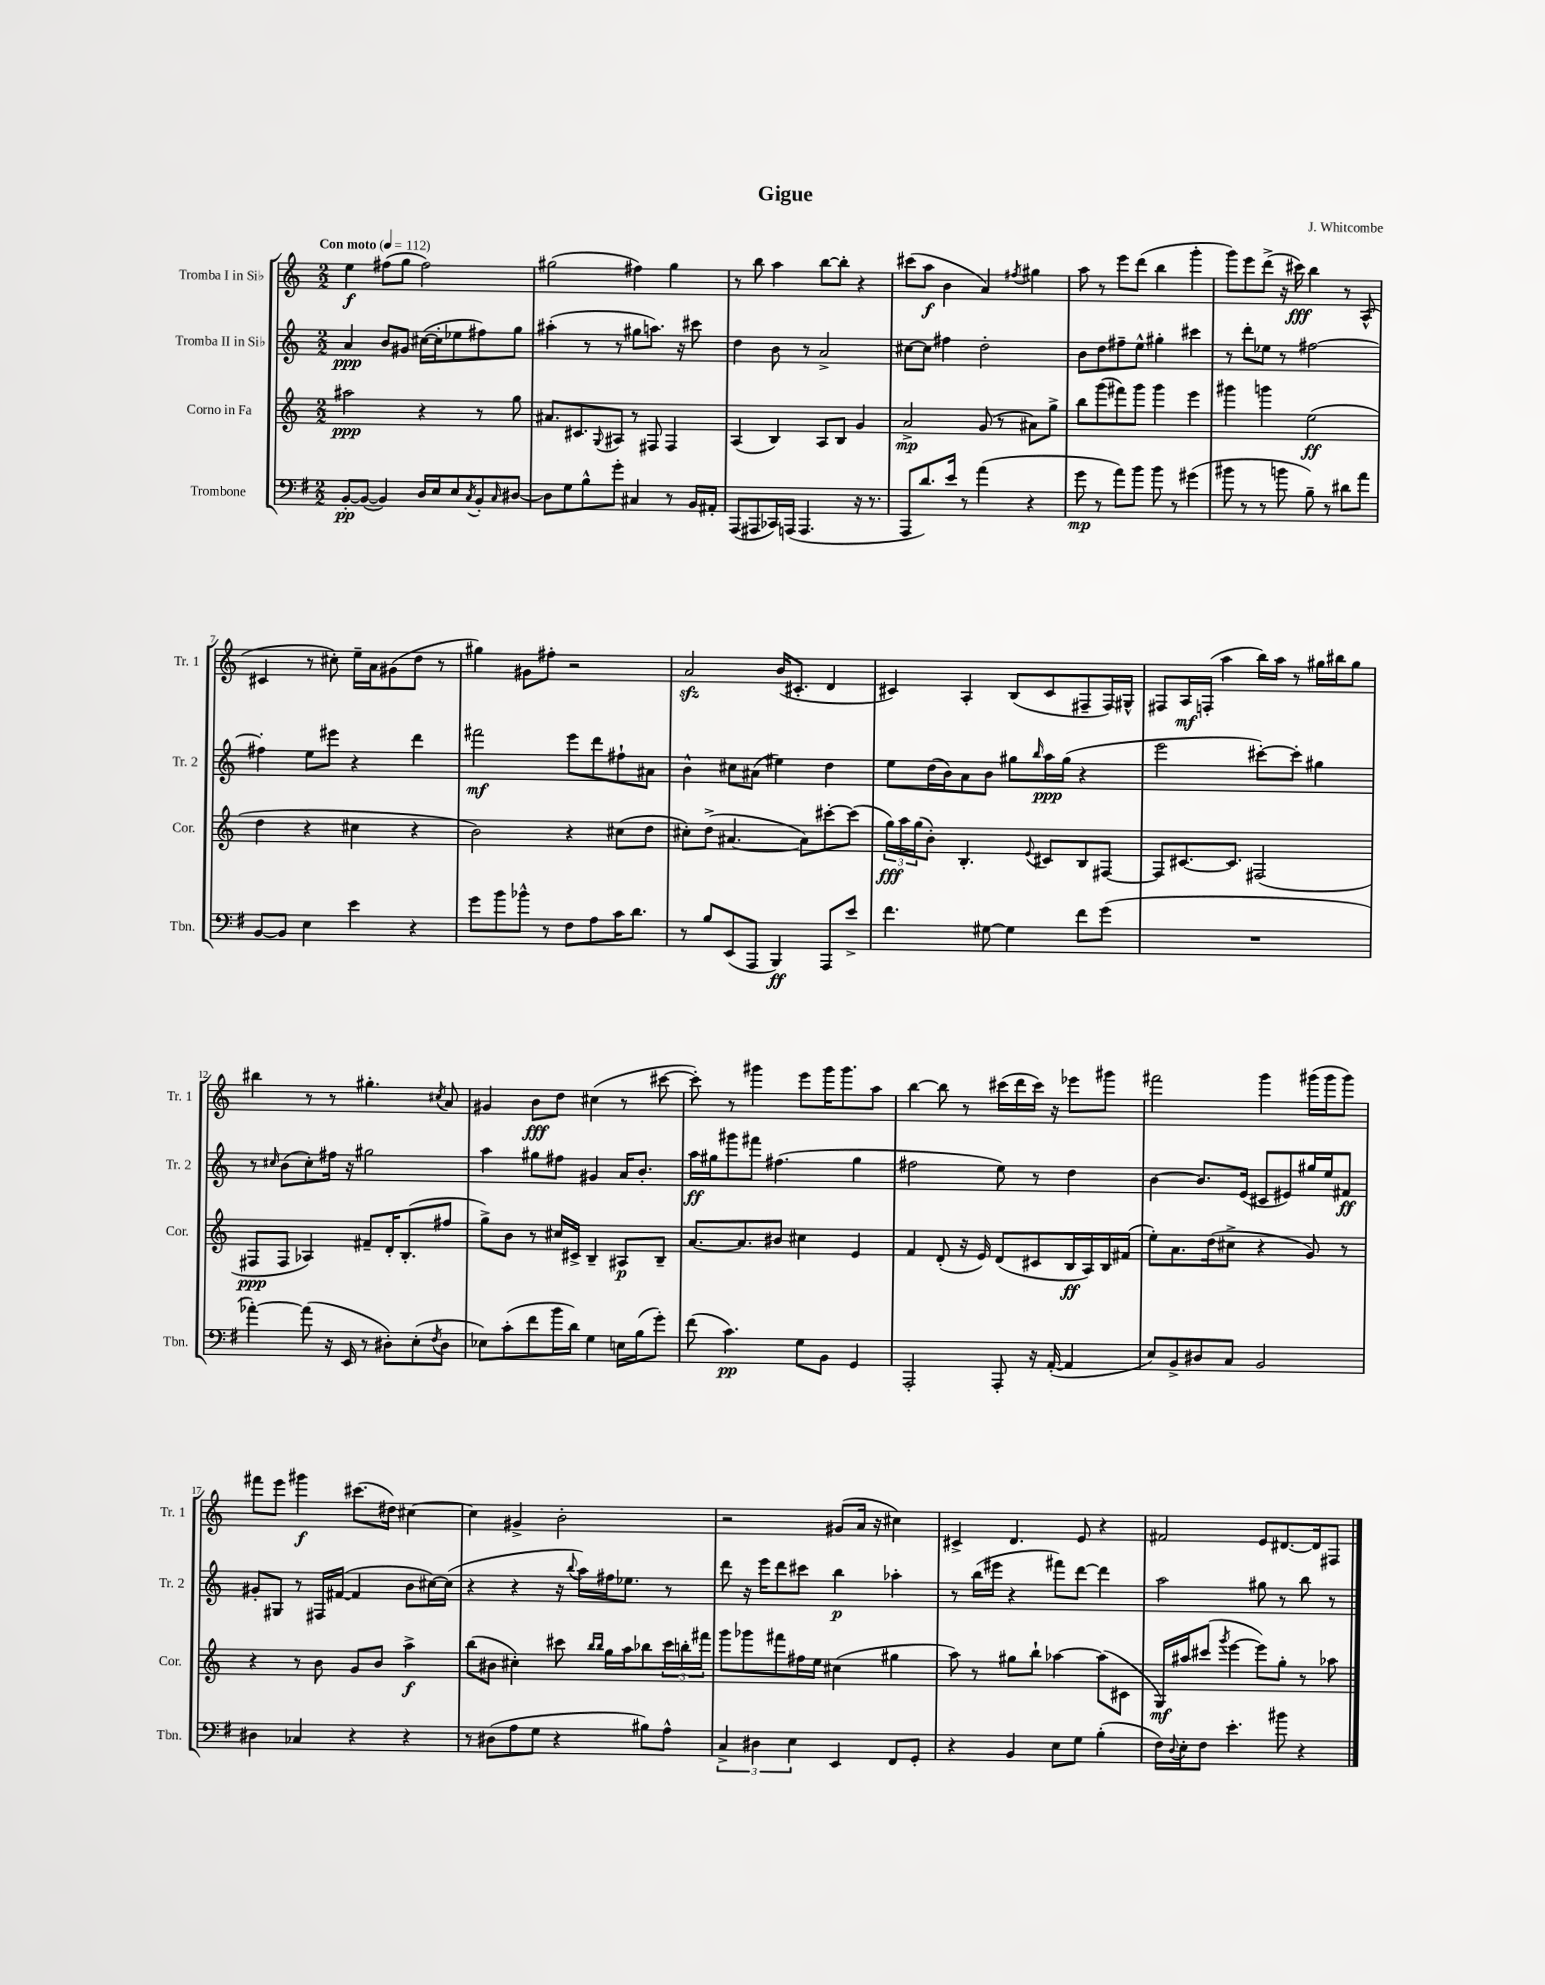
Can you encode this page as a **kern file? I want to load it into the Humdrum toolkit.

**kern	**dynam	**kern	**dynam	**kern	**dynam	**kern	**dynam
*part4	*part4	*part3	*part3	*part2	*part2	*part1	*part1
*staff4	*staff4	*staff3	*staff3	*staff2	*staff2	*staff1	*staff1
*I"Trombone	*	*I"Corno in Fa	*	*I"Tromba II in Si♭	*	*I"Tromba I in Si♭	*
*I'Tbn.	*	*I'Cor.	*	*I'Tr. 2	*	*I'Tr. 1	*
*clefF4	*	*clefG2	*	*clefG2	*	*clefG2	*
*k[f#]	*	*k[]	*	*k[]	*	*k[]	*
*M2/2	*	*M2/2	*	*M2/2	*	*M2/2	*
*MM112	*	*MM112	*	*MM112	*	*MM112	*
=1	=1	=1	=1	=1	=1	=1	=1
!	!	!	!	!	!	!LO:TX:a:B:t=Con moto	!
[8BB'/L	pp	2aa#X\	ppp	4a/	ppp	4ee\	f
(8BB/J_	.	.	.	.	.	.	.
4BB/])	.	.	.	8b/L	.	(8ff#X\L	.
.	.	.	.	8g#X/J	.	8gg\J	.
16D/LL	.	4r	.	([16cc#X\LL	.	2ff#\)	.
16E/J	.	.	.	16cc#'\J]	.	.	.
8E/	.	.	.	8ee-X\	.	.	.
8qC/	.	.	.	.	.	.	.
8BB'/	.	8r	.	8ff#X\)	.	.	.
16qqC/	.	.	.	.	.	.	.
[8D#X/J	.	8gg\	.	8gg\J	.	.	.
=2	=2	=2	=2	=2	=2	=2	=2
8D#\L]	.	8.a#X/L	.	(4aa#X'\	.	(2gg#X\	.
8G\	.	.	.	.	.	.	.
.	.	8.c#X/	.	.	.	.	.
8B^^\	.	.	.	8r	.	.	.
.	.	8qqG/	.	.	.	.	.
8g'\J	.	8A#X/J	.	8r	.	.	.
4C#X/	.	8r	.	8gg#X\L	.	4ff#X\)	.
.	.	8F#X/	.	8.aan\J)	.	.	.
8r	.	4F#/	.	.	.	4gg#\	.
.	.	.	.	16r	.	.	.
16BB/LL	.	.	.	8ccc#X\	.	.	.
16AA#X'/JJ	.	.	.	.	.	.	.
=3	=3	=3	=3	=3	=3	=3	=3
(8AAA/L	.	(4A/	.	4dd\	.	8r	.
8AAA#X/	.	.	.	.	.	8bb\	.
16CC-X/L)	.	4B/)	.	8b\	.	4aa\	.
(16AAAn/JJ	.	.	.	.	.	.	.
4.AAA/	.	.	.	8r	.	.	.
.	.	8A/L	.	2a^/	.	[8bb\L	.
.	.	8B/J	.	.	.	8bb'\J]	.
16r	.	4g/	.	.	.	4r	.
8.r	.	.	.	.	.	.	.
=4	=4	=4	=4	=4	=4	=4	=4
8AAA/L	.	2a^/	mp	[8cc#X\L	.	(8ccc#X\L	.
8.d/)	.	.	.	8cc#\J]	.	8aa\J	f
.	.	.	.	4ff#X\	.	4b\	.
16e/Jk	.	.	.	.	.	.	.
8r	.	.	.	.	.	.	.
(4a\	.	(8g/	.	2dd'\	.	4a/)	.
.	.	8r	.	.	.	.	.
.	.	.	.	.	.	8qff#X/	.
4r	.	8a#X\L)	.	.	.	4gg#X\	.
.	.	8gg^\J	.	.	.	.	.
=5	=5	=5	=5	=5	=5	=5	=5
8g\	mp	8bb\L	.	8b\L	.	8aa\	.
8r	.	(8ggg\	.	8dd\	.	8r	.
8a\L)	.	8fff#X\)	.	8ff#X~\	.	8eee\L	.
8b\J	.	8ggg\J	.	8ee^^\J	.	(8ddd\J	.
8b\	.	4ggg\	.	4gg#X'\	.	4bb\	.
8r	.	.	.	.	.	.	.
(4g#X\	.	4eee\	.	4ccc#X\	.	4ggg'\	.
=6	=6	=6	=6	=6	=6	=6	=6
8b#X\	.	4ggg#X\	.	8r	.	8ggg\L)	.
8r	.	.	.	8ddd'\L	.	8eee\	.
8r	.	4gggn\	.	8ee-X\J	.	(8ddd^\J	.
8bn\	.	.	.	8r	.	16r	.
.	.	.	.	.	.	16ccc#X\)	fff
8B~\)	.	(2ee\	ff	[2ff#X\	.	4bb\	.
8r	.	.	.	.	.	.	.
8d#X\L	.	.	.	.	.	8r	.
8a\J	.	.	.	.	.	(8A^^/	.
!!LO:LB:g=z
=7	=7	=7	=7	=7	=7	=7	=7
[8BB/L	.	4dd\	.	4ff#X'\]	.	4c#X/	.
8BB/J]	.	.	.	.	.	.	.
4E\	.	4r	.	8ee\L	.	8r	.
.	.	.	.	8eee#X\J	.	8cc#X'\)	.
4e\	.	4cc#X\	.	4r	.	16ee~\LL	.
.	.	.	.	.	.	16a\J	.
.	.	.	.	.	.	(8g#X\	.
4r	.	4r	.	4ddd\	.	8dd\J	.
.	.	.	.	.	.	8r	.
=8	=8	=8	=8	=8	=8	=8	=8
8g\L	.	2b\)	.	2fff#X\	mf	4gg#X\)	.
8b\	.	.	.	.	.	.	.
8b-X^^\J	.	.	.	.	.	8g#X\L	.
8r	.	.	.	.	.	8ff#X'\J	.
8F#\L	.	4r	.	8eee\L	.	2r	.
8A\	.	.	.	8ddd\	.	.	.
16c\K	.	(8cc#X\L	.	8ff#X`\	.	.	.
8.d\J	.	.	.	.	.	.	.
.	.	8dd\J	.	8a#X\J	.	.	.
=9	=9	=9	=9	=9	=9	=9	=9
8r	.	8cc#X'\L)	.	4b^^\	.	2azz/	.
8B/L	.	(8dd^\J	.	.	.	.	.
(8EE/	.	[4.a#X/	.	8cc#X\L	.	.	.
8AAA/J	.	.	.	(8a#X\J	.	.	.
4BBB/)	ff	.	.	4ee#X\)	.	(16b/KL	.
.	.	.	.	.	.	8.c#X'/J	.
.	.	8a#\L])	.	.	.	.	.
8AAA/L	.	[8ccc#X'\	.	4dd\	.	4d/	.
8e^/J	.	(8ccc#\J]	.	.	.	.	.
=10	=10	=10	=10	=10	=10	=10	=10
4.f#\	.	24gg\LL)	fff	8ee\L	.	4c#X/)	.
.	.	24aa\	.	.	.	.	.
.	.	(24gg\J	.	.	.	.	.
.	.	8b'\J)	.	(16dd\L	.	.	.
.	.	.	.	16b\J)	.	.	.
.	.	4.B'/	.	8a\	.	4A'/	.
[8G#X\	.	.	.	8b\J	.	.	.
4G#\]	.	.	.	8gg#X\L	.	(8B/L	.
.	.	8qqe/	.	16qqbb/	.	.	.
.	.	8c#X/L	.	16aa\L	ppp	8c#/	.
.	.	.	.	(16gg#\JJ	.	.	.
8f#\L	.	8B/	.	4r	.	8F#X~/	.
(8g\J	.	[8F#X/J	.	.	.	16F#/L)	.
.	.	.	.	.	.	16G#X^^/JJ	.
=11	=11	=11	=11	=11	=11	=11	=11
1r	.	8F#/L]	.	2eee\	.	8F#X/L	.
.	.	[8.c#X/	.	.	.	16A/L	mf
.	.	.	.	.	.	(16Fn'/JJ	.
.	.	.	.	.	.	4aa\	.
.	.	8.c#/J]	.	.	.	.	.
.	.	(2F#X/	.	[8ccc#X'\L)	.	16bb\LL)	.
.	.	.	.	.	.	16aa\JJ	.
.	.	.	.	8ccc#'\J]	.	8r	.
.	.	.	.	4gg#X\	.	16gg#X\LL	.
.	.	.	.	.	.	16bb#X\J	.
.	.	.	.	.	.	8gg#\J	.
!!LO:LB:g=z
=12	=12	=12	=12	=12	=12	=12	=12
[4a-X'\)	.	8F#X/L	ppp	8r	.	4bb#X\	.
.	.	.	.	16qqcc#X/	.	.	.
.	.	8F#/J	.	(8b\L	.	.	.
(8a-\]	.	4A-X/)	.	8cc#'\)	.	8r	.
16r	.	.	.	16ff#X\Jk	.	8r	.
16EE/	.	.	.	16r	.	.	.
8r	.	8f#X~/L	.	2gg#X\	.	4.gg#X'\	.
8D#X'\L)	.	16d'/K	.	.	.	.	.
.	.	(8.B'/	.	.	.	.	.
(8E'\	.	.	.	.	.	.	.
8qF#/	.	.	.	.	.	8qcc#X/	.
8D#\J	.	8ff#X/J	.	.	.	8a/	.
=13	=13	=13	=13	=13	=13	=13	=13
8E-X\L)	.	8gg^\L)	.	4aa\	.	4g#X/	.
(8c'\	.	8b\J	.	.	.	.	.
8f#\	.	8r	.	8gg#X\L	.	8b\L	fff
16b\L	.	16cc#X/LL	.	8ff#X\J	.	8dd\J	.
16d\JJ)	.	16c#X^/JJ	.	.	.	.	.
4G\	.	4B~/	.	4g#X/	.	(4cc#X\	.
16En\LL	.	8A#X/L	p	16a/KL	.	8r	.
(16B\J	.	.	.	8.b'/J	.	.	.
8g'\J)	.	8B~/J	.	.	.	[8ccc#X\	.
=14	=14	=14	=14	=14	=14	=14	=14
(8f#\	.	[8.a/L	.	16aa\LL	ff	8ccc#'\])	.
.	.	.	.	16gg#X\J	.	.	.
4.c\)	pp	.	.	8ggg#X\	.	8r	.
.	.	8.a/]	.	.	.	.	.
.	.	.	.	8fff#X\J	.	4ggg#X\	.
.	.	8b#X/J	.	(4.ff#X\	.	.	.
8G\L	.	4cc#X\	.	.	.	8eee\L	.
8BB\J	.	.	.	.	.	16ggg#\K	.
.	.	.	.	.	.	8.ggg#\	.
4GG/	.	4e/	.	4gg#\	.	.	.
.	.	.	.	.	.	8aa\J	.
=15	=15	=15	=15	=15	=15	=15	=15
2AAA'/	.	4f/	.	2ff#X\	.	[4bb\	.
.	.	(8d'/	.	.	.	8bb\]	.
.	.	16r	.	.	.	8r	.
.	.	16e/)	.	.	.	.	.
8AAA'/	.	(8d/L	.	8ee\)	.	(16ccc#X\LL	.
.	.	.	.	.	.	16ddd\	.
16r	.	8c#X/	.	8r	.	16ccc#\JJ)	.
([16AA'/	.	.	.	.	.	16r	.
4AA/]	.	16B/L	ff	4dd\	.	8eee-X\L	.
.	.	16A/)	.	.	.	.	.
.	.	16B/	.	.	.	8ggg#X\J	.
.	.	(16f#X/JJ	.	.	.	.	.
=16	=16	=16	=16	=16	=16	=16	=16
8E/L)	.	8ee'\L)	.	[4b\	.	2fff#X\	.
8BB^/	.	8.a\	.	.	.	.	.
8D#X/	.	.	.	8.b/L]	.	.	.
.	.	(16dd\k	.	.	.	.	.
8C/J	.	8cc#X^\J	.	.	.	.	.
.	.	.	.	(16e/Jk	.	.	.
2BB/	.	4r	.	8c#X/L	.	4ggg\	.
.	.	.	.	8e#X/)	.	.	.
.	.	8g/)	.	16gg#X/L	.	(16ggg#X\LL	.
.	.	.	.	16ee/J	.	16ggg#\J	.
.	.	8r	.	8f#X/J	ff	8ggg#\J)	.
!!LO:LB:g=z
=17	=17	=17	=17	=17	=17	=17	=17
4D#X\	.	4r	.	8g#X'/L	.	8fff#X\L	.
.	.	.	.	8G#X/J	.	8eee\J	.
4C-X/	.	8r	.	8r	.	4ggg#X\	f
.	.	8b\	.	16F#X/LL	.	.	.
.	.	.	.	([16f#X/JJ	.	.	.
4r	.	8g/L	.	4f#/]	.	(8.ccc#X\L	.
.	.	8b/J	.	.	.	.	.
.	.	.	.	.	.	16dd#X\Jk)	.
4r	.	4aa^\	f	8b\L	.	[4cc#X\	.
.	.	.	.	[16cc#X\L)	.	.	.
.	.	.	.	(16cc#\JJ]	.	.	.
=18	=18	=18	=18	=18	=18	=18	=18
8r	.	(8bb\L	.	4r	.	4cc#\]	.
(8D#X\L	.	8b#X\J	.	.	.	.	.
8A\	.	4cc#X'\)	.	4r	.	4g#X^/	.
8G\J	.	.	.	.	.	.	.
4r	.	8ccc#X\	.	16r	.	2b'\	.
.	.	.	.	8qqbb/	.	.	.
.	.	.	.	16aa\LL)	.	.	.
.	.	16qqbb/LL	.	.	.	.	.
.	.	16qqbb/JJ	.	.	.	.	.
.	.	16gg\LL	.	16ff#X\J	.	.	.
.	.	16aa\J	.	8.ee-X\J	.	.	.
8B#X\L)	.	8bb-X\	.	.	.	.	.
8A^^\J	.	24ccc#\L	.	8r	.	.	.
.	.	24bbn'\	.	.	.	.	.
.	.	24fff#X\JJ	.	.	.	.	.
=19	=19	=19	=19	=19	=19	=19	=19
6C^/	.	8ggg\L	.	8ddd\	.	2r	.
.	.	8ggg-X\	.	16r	.	.	.
6D#X\	.	.	.	.	.	.	.
.	.	.	.	16eee\KL	.	.	.
.	.	8fff#X\	.	8ddd\	.	.	.
6E\	.	.	.	.	.	.	.
.	.	16ff#X\L	.	8ccc#X\J	.	.	.
.	.	16ee\JJ	.	.	.	.	.
4EE/	.	(4cc#X\	.	4bb\	p	(8g#X/L	.
.	.	.	.	.	.	16a/Jk	.
.	.	.	.	.	.	16r	.
8FF#/L	.	4gg#X\	.	4aa-X'\	.	4cc#X\)	.
8GG'/J	.	.	.	.	.	.	.
=20	=20	=20	=20	=20	=20	=20	=20
4r	.	8aa\)	.	8r	.	4c#X^/	.
.	.	8r	.	(16bb\LL	.	.	.
.	.	.	.	16eee#X\JJ	.	.	.
4BB/	.	8gg#X\L	.	4r	.	4.d/	.
.	.	8bb`\J	.	.	.	.	.
8E\L	.	[4aa-X\	.	8fff#X\L)	.	.	.
8G\J	.	.	.	[8ddd\J	.	8e/	.
(4B'\	.	(8aa-\L]	.	4ddd\]	.	4r	.
.	.	8c#X\J	.	.	.	.	.
=21	=21	=21	=21	=21	=21	=21	=21
16F#\LL)	.	16G/LL)	mf	2aa\	.	2f#X/	.
8qqD/	.	.	.	.	.	.	.
16E'\J	.	16aa#X/J	.	.	.	.	.
8F#\J	.	(8ccc#X/J	.	.	.	.	.
.	.	8qggg/	.	.	.	.	.
4.e'\	.	[4eee\	.	.	.	.	.
.	.	8eee\L])	.	8gg#X\	.	8e/L	.
8b#X\	.	8gg'\J	.	8r	.	[8.d#X/	.
4r	.	8r	.	8bb\	.	.	.
.	.	.	.	.	.	16d#/k]	.
.	.	8aa-X\	.	8r	.	8F#X/J	.
==	==	==	==	==	==	==	==
*-	*-	*-	*-	*-	*-	*-	*-
